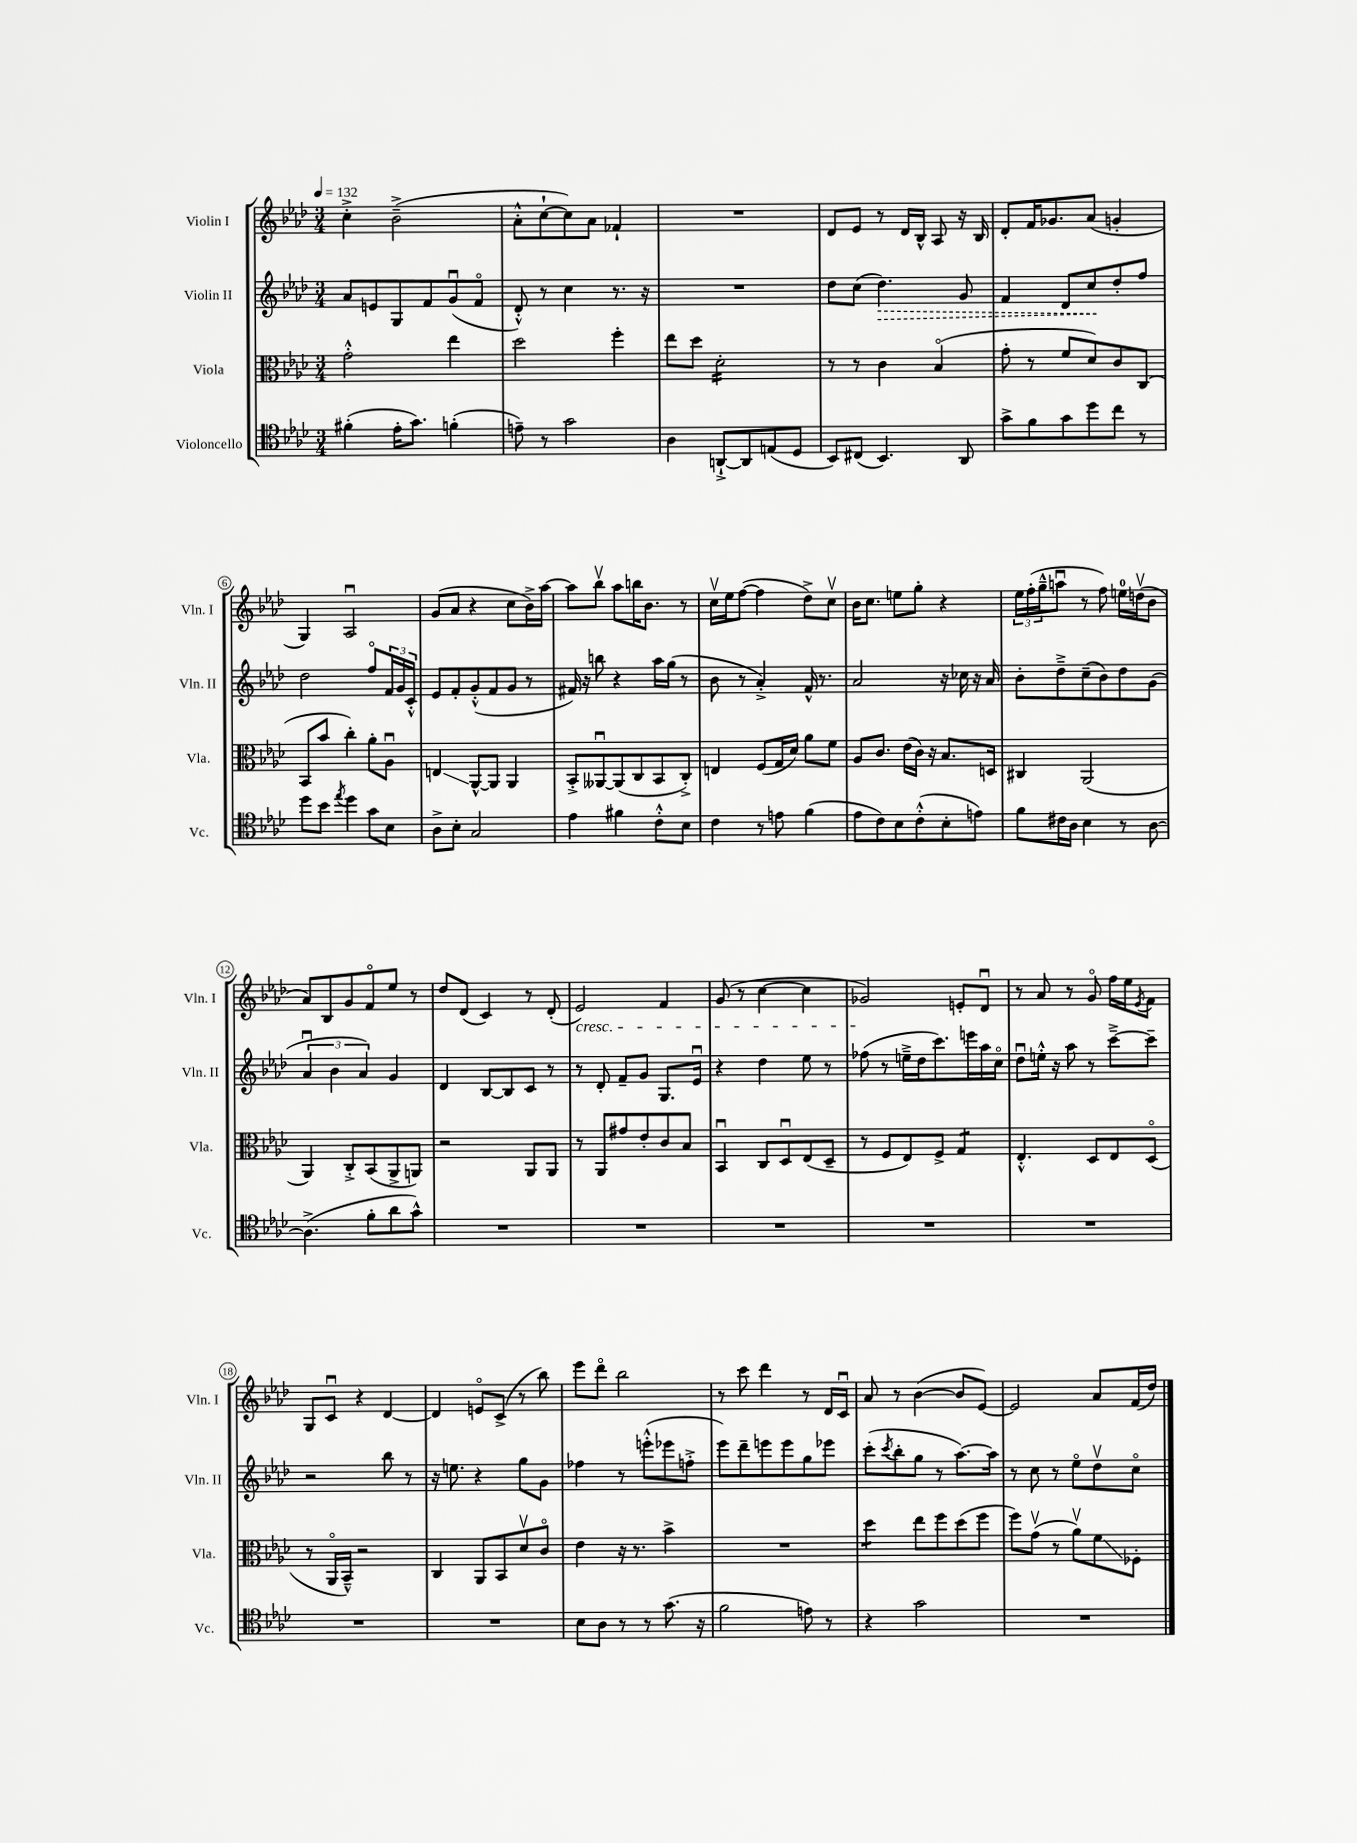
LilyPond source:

<<
\new StaffGroup <<
\new Staff = "s0" \with { instrumentName = "Violin I" shortInstrumentName = "Vln. I" } {
    \clef treble \key aes \major \numericTimeSignature \time 3/4 \tempo 4 = 132
    c''4-.-> bes'2--->( |
    aes'8-.-^ c''8~-! c''8) aes'8 fes'4-! |
    R2. |
    des'8 ees'8 r8 des'16 bes16-^ aes8 r16 bes16 |
    des'8-. f'16 ges'8. aes'8( g'4-. |
    g4) aes2\downbow |
    g'8( aes'8 r4 c''8 bes'16->) aes''16~ |
    aes''8 bes''8\upbow aes''8 b''16 bes'8. r8 |
    c''16\upbow ees''16 f''8~( f''4 des''8->) c''8\upbow |
    bes'16 c''8. e''8 g''8-. r4 |
    \tuplet 3/2 { ees''16 f''16-.( g''16---^ } a''8\downbow r8 f''8) e''16-0 d''16\upbow( bes'8 |
    aes'8) bes8 g'8 f'8\flageolet ees''8 r8 |
    des''8 des'8( c'4) r8 des'8-.( |
    ees'2\cresc) f'4 |
    g'8( r8 c''4~ c''4 |
    ges'2\!) e'8-. des'8\downbow |
    r8 aes'8 r8 g'8\flageolet f''16 ees''16 \acciaccatura { ees'8 } f'8 |
    g8 c'8\downbow r4 des'4~ |
    des'4 e'8\flageolet c'8->( r8 bes''8) |
    ees'''8 des'''8\flageolet bes''2 |
    r8 c'''8 des'''4 r8 des'16 c'16\downbow |
    aes'8 r8 bes'4~( bes'8 ees'8~) |
    ees'2 aes'8 f'16( des''16) \bar "|." |
}
\new Staff = "s1" \with { instrumentName = "Violin II" shortInstrumentName = "Vln. II" } {
    \clef treble \key aes \major \numericTimeSignature \time 3/4
    aes'8 e'8 g8 f'8 g'8\downbow( f'8\flageolet |
    des'8-.-^) r8 c''4 r8. r16 |
    R2. |
    des''8 c''8( \once \override Hairpin.style = #'dashed-line des''4.\>) g'8 |
    f'4 des'8 c''8\! des''8-. f''8 |
    des''2 f''8\flageolet \tuplet 3/2 { f'16 g'16 c'16-.-^ } |
    ees'8 f'8-. g'8-.-^( f'8 g'8 r8 |
    fis'16) r16 b''8 r4 aes''16 g''16( r8 |
    bes'8 r8 aes'4-.->) f'16-^ r8. |
    aes'2 r16 ces''16 r16 aes'16 |
    bes'8-. des''8---> c''8--( bes'8) des''8 g'8( |
    \tuplet 3/2 { aes'4\downbow bes'4 aes'4) } g'4 |
    des'4 bes8~ bes8 c'8 r8 |
    r8 des'8-. f'8-- g'8 g8. ees'16\downbow |
    r4 des''4 ees''8 r8 |
    fes''8( r8 e''16---> des''16 c'''8.) e'''16 aes''16 c''16\flageolet |
    des''8\downbow e''16-.-^ r16 aes''8 r8 c'''8~---> c'''8-- |
    r2 bes''8 r8 |
    r16 e''8. r4 g''8 g'8 |
    fes''4 r8 e'''8-.-^( ees'''8 f''8-.-> |
    ees'''8) des'''8-- e'''8 e'''8 g''8 ees'''8 |
    c'''8-.( \acciaccatura { c'''8 } bes''8-. g''8 r8 aes''8.~) aes''16 |
    r8 c''8 r8 ees''8\flageolet des''8\upbow c''8\flageolet \bar "|." |
}
\new Staff = "s2" \with { instrumentName = "Viola" shortInstrumentName = "Vla." } {
    \clef alto \key aes \major \numericTimeSignature \time 3/4
    g'2-.-^ ees''4 |
    des''2 f''4-. |
    ees''8 des''8 des'2:16-. |
    r8 r8 c'4 bes4\flageolet( |
    g'8-. r8 f'8 des'8) c'8 c8( |
    bes,8 bes'8 c''4-.) aes'8-. aes8\downbow |
    e4\glissando aes,8~-^ aes,8 aes,4 |
    bes,8-.-> aeses,8~\downbow aeses,8( c8 bes,8 c8-.->) |
    e4 f8( g16 des'16) aes'8 f'8 |
    aes8 c'8. ees'16( c'16) r16 bes8. d16 |
    cis4 aes,2( |
    aes,4) c8-.-> bes,8( aes,8-> a,8) |
    r2 aes,8 aes,8 |
    r8 aes,8 gis'8 ees'8-. c'8 bes8 |
    bes,4\downbow c8 des8\downbow ees8( des8-- |
    r8 f8 ees8) f8-> g4:8 |
    ees4.-.-^ des8 ees8 des8\flageolet( |
    r8 aes,16\flageolet bes,16---^) r2 |
    c4 aes,8 bes,8 des'8\upbow c'8\flageolet |
    ees'4 r16 r8. bes'4-> |
    R2. |
    des''4:8 ees''8 f''8 des''8( f''8 |
    f''8) g'8\upbow( r8 aes'8\upbow) f'8\glissando fes8-. \bar "|." |
}
\new Staff = "s3" \with { instrumentName = "Violoncello" shortInstrumentName = "Vc." } {
    \clef tenor \key aes \major \numericTimeSignature \time 3/4
    fis'4-.( ees'16-. g'8.) f'4-.( |
    e'8--) r8 g'2 |
    aes4 a,8~-!-> a,8 e8( des8 |
    bes,8) cis8( bes,4.) aes,8 |
    g'8-> f'8 g'8 des''8 c''8 r8 |
    des''8 bes'8 \acciaccatura { ees''8 } des''4 g'8 bes8 |
    aes8-> bes8-. g2 |
    ees'4 fis'4 c'8-.-^ bes8 |
    c'4 r8 e'8 f'4( |
    ees'8 c'8) bes8 c'8-.-^( bes8-. e'8) |
    f'8 cis'16 aes16 bes4 r8 aes8~ |
    aes4.->( f'8-. aes'8 g'8-^) |
    R2. |
    R2. |
    R2. |
    R2. |
    R2. |
    R2. |
    R2. |
    bes8 aes8 r8 r8 g'8.( r16 |
    f'2 e'8) r8 |
    r4 g'2 |
    R2. \bar "|." |
}
>>
>>
\layout { \context { \Score \override BarNumber.stencil = #(make-stencil-circler 0.1 0.3 ly:text-interface::print) } }
